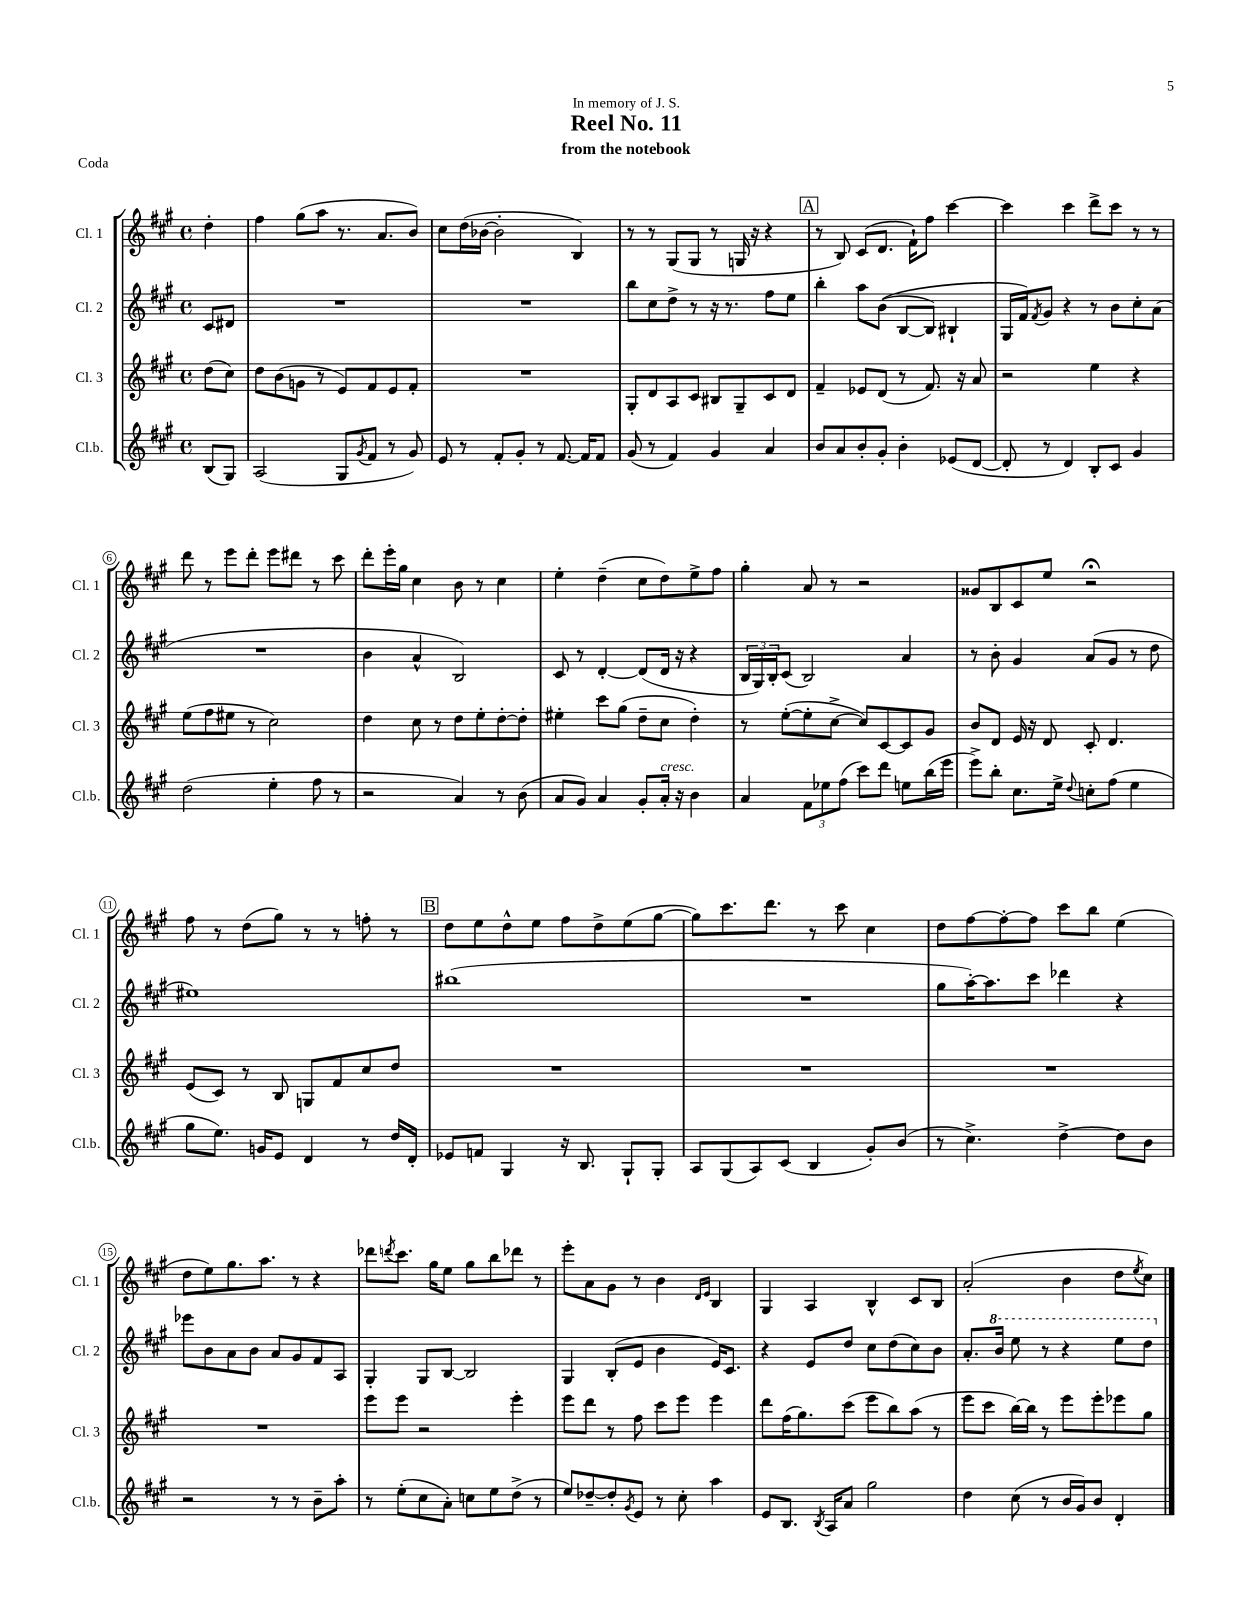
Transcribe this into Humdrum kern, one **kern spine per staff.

**kern	**kern	**kern	**kern
*part4	*part3	*part2	*part1
*staff4	*staff3	*staff2	*staff1
*I"Cl.b.	*I"Cl. 3	*I"Cl. 2	*I"Cl. 1
*I'Cl.b.	*I'Cl. 3	*I'Cl. 2	*I'Cl. 1
*clefG2	*clefG2	*clefG2	*clefG2
*k[f#c#g#]	*k[f#c#g#]	*k[f#c#g#]	*k[f#c#g#]
*M4/4	*M4/4	*M4/4	*M4/4
*met(c)	*met(c)	*met(c)	*met(c)
=	=	=	=
(8B/L	(8dd\L	8c#/L	4dd'\
8G#/J)	8cc#\J)	8d#X/J	.
=1	=1	=1	=1
(2A/	8dd\L	1r	4ff#\
.	(8b\	.	.
.	8gn\J	.	(8gg#\L
.	8r	.	8aa\J
8G#/L	8e/L)	.	8.r
8qg#/	.	.	.
8f#/J	8f#/	.	.
.	.	.	8.a/L
8r	8e/	.	.
8g#/)	8f#'/J	.	8b/J)
=2	=2	=2	=2
8e/	1r	1r	8cc#\L
8r	.	.	(16dd\L
.	.	.	[16b-X\JJ
8f#'/L	.	.	2b-'\]
8g#'/J	.	.	.
8r	.	.	.
[8.f#/	.	.	.
.	.	.	4B/)
16f#/KL]	.	.	.
8f#/J	.	.	.
=3	=3	=3	=3
(8g#/	8G#'/L	8bb\L	8r
8r	8d/	8cc#\	8r
4f#/)	8A/	8dd^\J	(8G#/L
.	8c#/J	8r	8G#/J
4g#/	8B#X/L	16r	8r
.	.	8.r	.
.	8G#~/	.	16Gn/
.	.	.	16r
4a/	8c#/	8ff#\L	4r
.	8d/J	8ee\J	.
!!LO:REH:place=s1:t=A
=4	=4	=4	=4
8b/L	4f#~/	4bb'\	8r
8a/	.	.	8B/)
8b'/	8e-X/L	8aa\L	(8c#/L
8g#'/J	(8d/J	((8b\J	8.d/J
4b'\	8r	[8B/L	.
.	.	.	16f#`\KL)
.	8.f#/)	8B/J])	8ff#\J
(8e-X/L	.	4B#X`/	[4ccc#\
.	16r	.	.
[8d/J	8a/	.	.
=5	=5	=5	=5
8d'/]	2r	16G#/LL	4ccc#\]
.	.	16f#/J)	.
.	.	8qf#/	.
8r	.	8g#/J	.
4d/)	.	4r	4ccc#\
8B'/L	4ee\	8r	8ddd^\L
8c#/J	.	8b\L	8ccc#\J
4g#/	4r	8cc#'\	8r
.	.	(8a\J	8r
!!LO:LB:g=z
=6	=6	=6	=6
(2dd\	(8ee\L	1r	8ddd\
.	8ff#\	.	8r
.	8ee#X\J	.	8eee\L
.	8r	.	8ddd'\J
4ee'\	2cc#\)	.	8eee\L
.	.	.	8ddd#X\J
8ff#\	.	.	8r
8r	.	.	8ccc#\
=7	=7	=7	=7
2r	4dd\	4b\	8ddd'\L
.	.	.	16eee'\L
.	.	.	16gg#\JJ
.	8cc#\	4a^^/	4cc#\
.	8r	.	.
4a/)	8dd\L	2B/)	8b\
.	8ee'\	.	8r
8r	[8dd'\	.	4cc#\
(8b\	8dd'\J]	.	.
=8	=8	=8	=8
8a/L	4ee#X'\	8c#/	4ee'\
8g#/J)	.	8r	.
4a/	8ccc#\L	[4d'/	(4dd~\
.	(8gg#\J	.	.
8g#'/L	8dd~\L	(8d/L]	8cc#\L
!LO:TX:a:i:t=cresc.	!	!	!
16a'/Jk	8cc#\J	16d/Jk	8dd\)
16r	.	16r	.
4b\	4dd'\)	4r	8ee^\
.	.	.	8ff#\J
=9	=9	=9	=9
4a/	8r	24B/LL	4gg#'\
.	.	24G#/)	.
.	.	24B'/J	.
.	([8ee'\L	(8c#/J	.
12f#\L	8ee'\]	2B/)	8a/
12ee-X\	.	.	.
.	[8cc#^\J	.	8r
(12ff#\J	.	.	.
8ccc#\L)	8cc#/L])	.	2r
8ddd\J	[8c#/	.	.
8een\L	8c#/]	4a/	.
(16bb\L	8g#/J	.	.
16eee\JJ	.	.	.
=10	=10	=10	=10
8eee^\L)	8b/L	8r	8g##X/L
8bb'\J	8d/J	8b'\	8B/
8.cc#\L	16e/	4g#/	8c#/
.	16r	.	.
.	8d/	.	8ee/J
16ee^\Jk	.	.	.
8qqdd/	.	.	.
8ccn'\L	8c#'/	(8a/L	2r;<
(8ff#\J	4.d/	8g#/J	.
4ee\	.	8r	.
.	.	8dd\	.
!!LO:LB:g=z
=11	=11	=11	=11
8gg#\L	(8e/L	1ee#X)	8ff#\
8.ee\J)	8c#/J)	.	8r
.	8r	.	(8dd\L
16gn/KL	.	.	.
8e/J	8B/	.	8gg#\J)
4d/	8Gn/L	.	8r
.	8f#/	.	8r
8r	8cc#/	.	8ffn'\
16dd/LL	8dd/J	.	8r
16d'/JJ	.	.	.
!!LO:REH:place=s1:t=B
=12	=12	=12	=12
8e-X/L	1r	(1bb#X	8dd\L
8fn/J	.	.	8ee\
4G#/	.	.	8dd^^\
.	.	.	8ee\J
16r	.	.	8ff#\L
8.B/	.	.	.
.	.	.	8dd^\
8G#`/L	.	.	(8ee\
8G#'/J	.	.	[8gg#\J
=13	=13	=13	=13
8A/L	1r	1r	8gg#\L])
(8G#/	.	.	8.ccc#\
8A/)	.	.	.
.	.	.	8.ddd\J
(8c#/J	.	.	.
4B/	.	.	8r
.	.	.	8ccc#\
8g#'/L)	.	.	4cc#\
(8b/J	.	.	.
=14	=14	=14	=14
8r	1r	8gg#\L	8dd\L
4.cc#^\)	.	[16aa'\K)	[8ff#\
.	.	8.aa\]	.
.	.	.	8ff#'\_
.	.	8ccc#\J	8ff#\J]
[4dd^\	.	4ddd-X\	8ccc#\L
.	.	.	8bb\J
8dd\L]	.	4r	(4ee\
8b\J	.	.	.
!!LO:LB:g=z
=15	=15	=15	=15
2r	1r	8eee-X\L	8dd\L
.	.	8b\	8ee\)
.	.	8a\	8.gg#\
.	.	8b\J	.
.	.	.	8.aa\J
8r	.	8a/L	.
8r	.	8g#/	8r
8b~\L	.	8f#/	4r
8aa'\J	.	8A/J	.
=16	=16	=16	=16
8r	8eee\L	4G#'/	8ddd-X\L
.	.	.	8qdddn/
(8ee'\L	8eee\J	.	8.ccc#\J
8cc#\	2r	8G#/L	.
.	.	.	16gg#\KL
8a'\J)	.	[8B/J	8ee\J
8ccn\L	.	2B/]	8gg#\L
8ee\	.	.	8bb\
(8dd^\J	4eee'\	.	8ddd-X\J
8r	.	.	8r
=17	=17	=17	=17
8ee/L)	8eee\L	4G#/	8eee'\L
[8dd-X~/	8ddd\J	.	8a\
8dd-'/]	8r	(8B'/L	8g#\J
8qg#/	.	.	.
8e/J	8ff#\	8e/J	8r
8r	8ccc#\L	4b\	4b\
8cc#'\	8eee\J	.	.
.	.	.	16qqd/LL
.	.	.	16qqe/JJ
4aa\	4eee\	16e/KL)	4B/
.	.	8.c#/J	.
=18	=18	=18	=18
8e/L	8ddd\L	4r	4G#/
8.B/J	(16ff#\K	.	.
.	8.gg#\)	.	.
.	.	8e/L	4A/
8qB/	.	.	.
16A/KL	.	.	.
8a/J	(8ccc#\J	8dd/J	.
2gg#\	8eee\L	8cc#\L	4B^^/
.	8bb\)	(8dd\	.
.	(8aa\J	8cc#\)	8c#/L
.	8r	8b\J	8B/J
=19	=19	=19	=19
4dd\	8eee\L	8.a'/L	(2a'/
.	8ccc#\J	.	.
*	*	*8va	*
.	.	16bb/Jk	.
(8cc#\	[16bb\LL)	8eee\	.
.	16bb\JJ]	.	.
8r	8r	8r	.
16b/LL	8eee\L	4r	4b\
16g#/J)	.	.	.
8b/J	8eee'\	.	.
4d'/	8eee-X\	8eee\L	8dd\L
.	.	.	8qee/
.	8gg#\J	8ddd\J	8cc#\J)
*	*	*X8va	*
==	==	==	==
*-	*-	*-	*-
